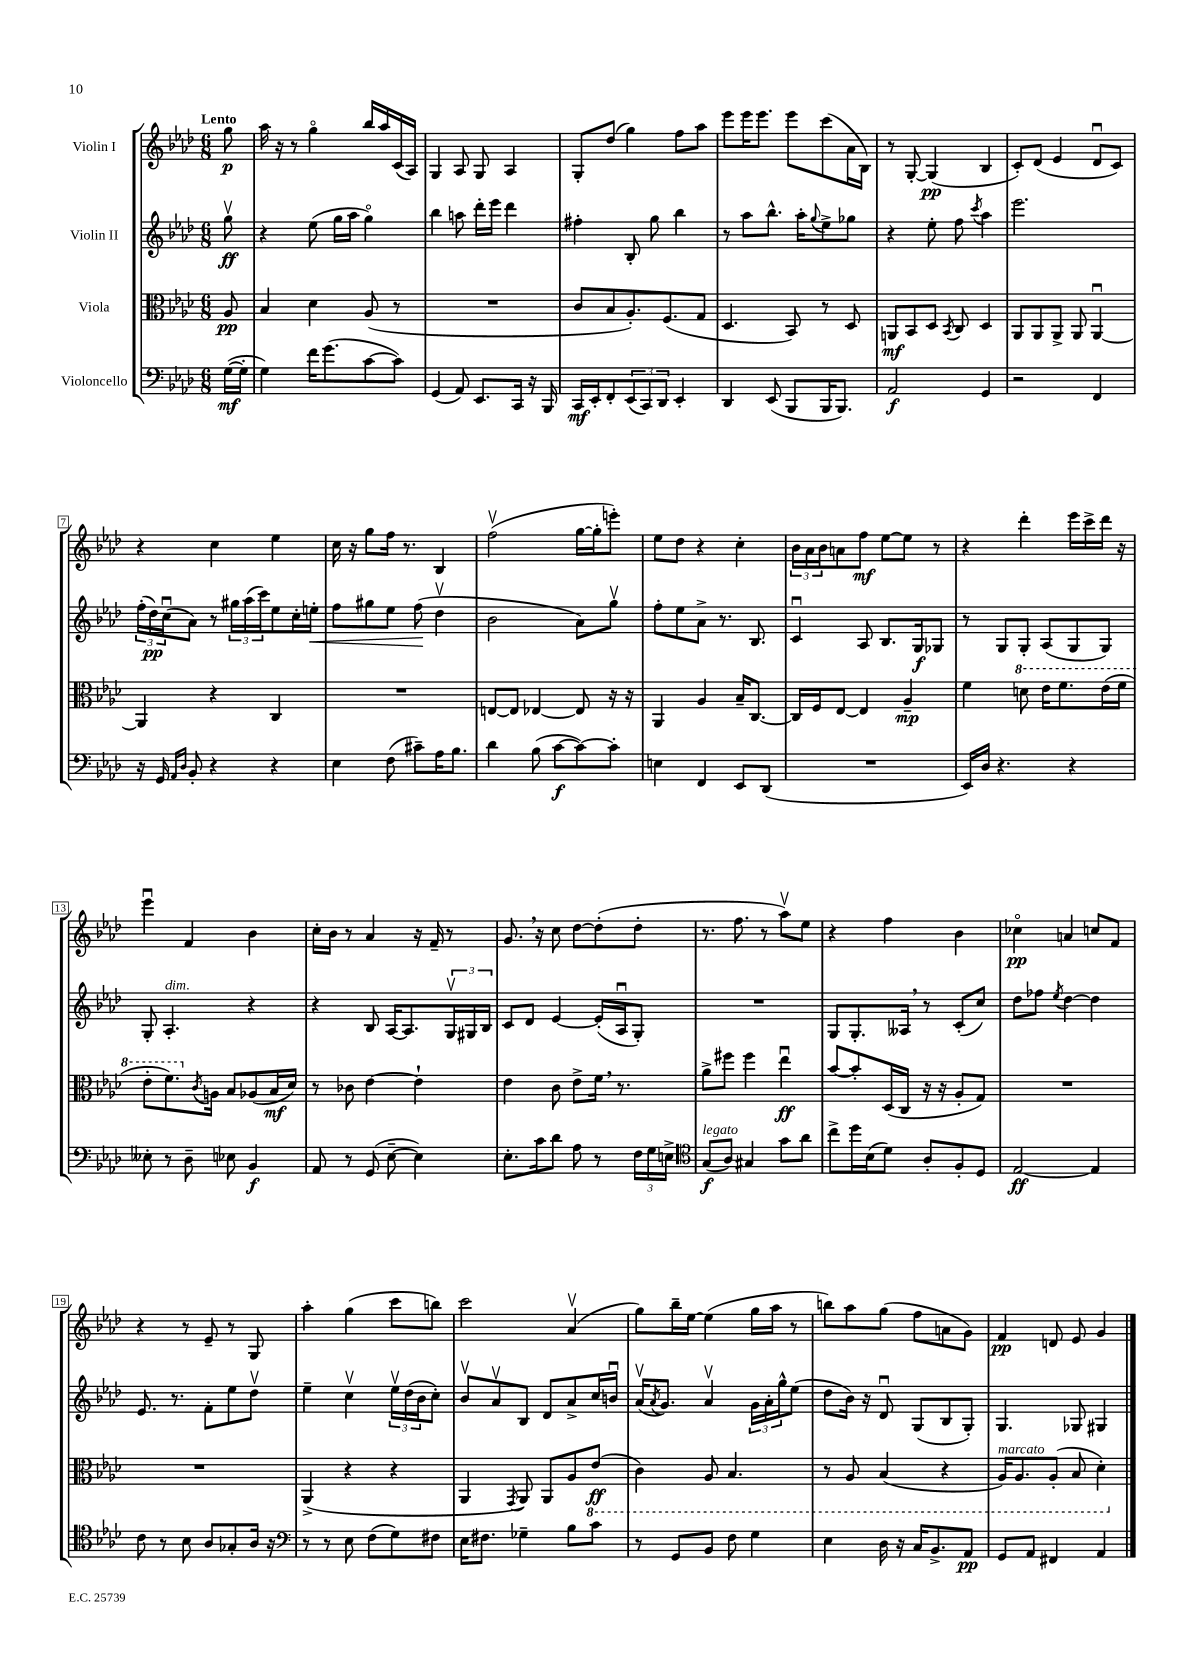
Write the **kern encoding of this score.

**kern	**dynam	**kern	**dynam	**kern	**dynam	**kern	**dynam
*part4	*part4	*part3	*part3	*part2	*part2	*part1	*part1
*staff4	*staff4	*staff3	*staff3	*staff2	*staff2	*staff1	*staff1
*I"Violoncello	*	*I"Viola	*	*I"Violin II	*	*I"Violin I	*
*clefF4	*	*clefC3	*	*clefG2	*	*clefG2	*
*k[b-e-a-d-]	*	*k[b-e-a-d-]	*	*k[b-e-a-d-]	*	*k[b-e-a-d-]	*
*M6/8	*	*M6/8	*	*M6/8	*	*M6/8	*
=	=	=	=	=	=	=	=
!	!	!	!	!	!	!LO:TX:a:B:t=Lento	!
([16G\LL	mf	8A-/	pp	8ggv\	ff	8gg\	p
16G'\JJ]	.	.	.	.	.	.	.
=1	=1	=1	=1	=1	=1	=1	=1
4G\)	.	4B-/	.	4r	.	16aa-\	.
.	.	.	.	.	.	16r	.
.	.	.	.	.	.	8r	.
16f\KL	.	4d-\	.	(8ee-\	.	4gg\	.
(8.g\	.	.	.	.	.	.	.
.	.	.	.	16gg\LL	.	.	.
.	.	.	.	16aa-\JJ	.	.	.
[8c\	.	(8A-/	.	4gg\)	.	16bb-/LL	.
.	.	.	.	.	.	16aa-/	.
8c\J])	.	8r	.	.	.	(16c/	.
.	.	.	.	.	.	16A-/JJ)	.
=2	=2	=2	=2	=2	=2	=2	=2
(4GG/	.	2.r	.	4bb-\	.	4G/	.
8AA-/)	.	.	.	8aan\	.	8A-/	.
8.EE-/L	.	.	.	16ddd-'\LL	.	8G/	.
.	.	.	.	16eee-\JJ	.	.	.
.	.	.	.	4ddd-\	.	4A-/	.
16CC/Jk	.	.	.	.	.	.	.
16r	.	.	.	.	.	.	.
16BBB-/	.	.	.	.	.	.	.
=3	=3	=3	=3	=3	=3	=3	=3
16CC/LL	mf	8c/L	.	4ff#X'\	.	8G'/L	.
16EE-'/J	.	.	.	.	.	.	.
8FF'/	.	8B-/	.	.	.	(8dd-/J	.
(12EE-/	.	8.A-'/)	.	8B-'/	.	4gg\)	.
12CC/)	.	.	.	.	.	.	.
.	.	.	.	8gg\	.	.	.
12DD-/J	.	.	.	.	.	.	.
.	.	(8.F/	.	.	.	.	.
4EE-'/	.	.	.	4bb-\	.	8ff\L	.
.	.	8G/J	.	.	.	8aa-\J	.
=4	=4	=4	=4	=4	=4	=4	=4
4DD-/	.	4.D-/	.	8r	.	8eee-\L	.
.	.	.	.	8aa-\L	.	16eee-\K	.
.	.	.	.	.	.	8.eee-\J	.
(8EE-/	.	.	.	8.bb-^^\J	.	.	.
8BBB-/L	.	8BB-/)	.	.	.	8eee-\L	.
.	.	.	.	16aa-'\KL	.	.	.
.	.	.	.	8qqgg/	.	.	.
16BBB-/K	.	8r	.	8ee-^\	.	(8ccc\	.
8.BBB-/J)	.	.	.	.	.	.	.
.	.	8D-/	.	8gg-X\J	.	16a-\L	.
.	.	.	.	.	.	16B-\JJ)	.
=5	=5	=5	=5	=5	=5	=5	=5
2AA-/	f	8AAn/L	mf	4r	.	8r	.
.	.	8BB-/	.	.	.	[8G'/	.
.	.	8D-/J	.	8ee-'\	.	(4G/]	pp
.	.	8qBB-/	.	.	.	.	.
.	.	8C/	.	8ff\	.	.	.
.	.	.	.	8qccc/	.	.	.
4GG/	.	4D-/	.	4aa-\	.	4B-/	.
=6	=6	=6	=6	=6	=6	=6	=6
2r	.	8AA-/L	.	2.eee-\	.	8c'/L)	.
.	.	8AA-/	.	.	.	(8d-/J	.
.	.	8AA-^/J	.	.	.	4e-/	.
.	.	8AA-/	.	.	.	.	.
4FF/	.	[4AA-u/	.	.	.	8d-u/L	.
.	.	.	.	.	.	8c/J)	.
!!LO:LB:g=z
=7	=7	=7	=7	=7	=7	=7	=7
16r	.	4AA-/]	.	(24ff'\LL	.	4r	.
.	.	.	.	24dd-\)	pp	.	.
16GG/	.	.	.	.	.	.	.
.	.	.	.	(24ccu\J	.	.	.
16qqAA-/LL	.	.	.	.	.	.	.
16qqD-/JJ	.	.	.	.	.	.	.
8BB-'/	.	.	.	8a-\J)	.	.	.
4r	.	4r	.	8r	.	4cc\	.
.	.	.	.	24gg#X\LL	.	.	.
.	.	.	.	(24aa-\	.	.	.
.	.	.	.	24ccc\J)	.	.	.
4r	.	4C/	.	8ee-\	.	4ee-\	.
.	.	.	.	16cc'\L	.	.	.
!	!	!	!	!	!LO:HP:b	!	!
.	.	.	.	16een'\JJ	<	.	.
=8	=8	=8	=8	=8	=8	=8	=8
4E-\	.	2.r	.	8ff\L	.	16cc\	.
.	.	.	.	.	.	16r	.
.	.	.	.	8gg#X\	.	8gg\L	.
(8F\	.	.	.	8ee-\J	.	16ff\Jk	.
.	.	.	.	.	.	8.r	.
8c#X~\L)	.	.	.	(8ff\	.	.	.
16A-\K	.	.	.	4dd-v\	[	4B-/	.
8.B-\J	.	.	.	.	.	.	.
=9	=9	=9	=9	=9	=9	=9	=9
4d-\	.	[8En/L	.	2b-\	.	(2ffv\	.
.	.	8E/J]	.	.	.	.	.
(8B-\	.	[4E-X/	.	.	.	.	.
[8c\L	f	.	.	.	.	.	.
8c\_)	.	8E-/]	.	8a-\L)	.	[16gg\LL	.
.	.	.	.	.	.	16gg'\J]	.
8c'\J]	.	16r	.	8ggv\J	.	8eeen'\J)	.
.	.	16r	.	.	.	.	.
=10	=10	=10	=10	=10	=10	=10	=10
4En\	.	4AA-/	.	8ff'\L	.	8ee-\L	.
.	.	.	.	8ee-\	.	8dd-\J	.
4FF/	.	4A-/	.	8a-^\J	.	4r	.
.	.	.	.	8.r	.	.	.
8EE-/L	.	16B-~/KL	.	.	.	4cc'\	.
.	.	[8.C/J	.	8.B-/	.	.	.
(8DD-/J	.	.	.	.	.	.	.
=11	=11	=11	=11	=11	=11	=11	=11
2.r	.	16C/LL]	.	4cu/	.	24b-\LL	.
.	.	.	.	.	.	24a-\	.
.	.	16F/J	.	.	.	.	.
.	.	.	.	.	.	24b-\J	.
.	.	[8E-/J	.	.	.	8an\	.
.	.	4E-/]	.	8A-/	.	8ff\J	mf
.	.	.	.	8.B-/L	.	[8ee-\L	.
.	.	4A-~/	mp	.	.	8ee-\J]	.
.	.	.	.	16G/k	f	.	.
.	.	.	.	8G-X/J	.	8r	.
=12	=12	=12	=12	=12	=12	=12	=12
16EE-/LL)	.	4f\	.	8r	.	4r	.
16D-/JJ	.	.	.	.	.	.	.
4.r	.	.	.	8G/L	.	.	.
*	*	*8va	*	*	*	*	*
.	.	8ddn\	.	8G'/J	.	4ddd-'\	.
.	.	16ee-\KL	.	(8A-/L	.	.	.
.	.	8.ff\	.	.	.	.	.
4r	.	.	.	8G/	.	16eee-\LL	.
.	.	.	.	.	.	16ccc^\	.
.	.	(16ee-\L	.	8G/J)	.	16ddd-\JJ	.
.	.	16ff\JJ	.	.	.	16r	.
!!LO:LB:g=z
=13	=13	=13	=13	=13	=13	=13	=13
8E--X'\	.	8ee-'\L	.	8G'/	.	4eee-u\	.
!	!	!	!	!LO:TX:a:i:t=dim.	!	!	!
8r	.	8.ff\)	.	4.A-'/	.	.	.
8D-~\	.	.	.	.	.	4f/	.
*	*	*X8va	*	*	*	*	*
.	.	8qc/	.	.	.	.	.
.	.	16An\Jk	.	.	.	.	.
8E-X\	.	8B-/L	.	.	.	.	.
4BB-/	f	(8A-X/	.	4r	.	4b-\	.
.	.	16B-/L	mf	.	.	.	.
.	.	16d-/JJ)	.	.	.	.	.
=14	=14	=14	=14	=14	=14	=14	=14
8AA-/	.	8r	.	4r	.	16cc'\LL	.
.	.	.	.	.	.	16b-\JJ	.
8r	.	8c-X\	.	.	.	8r	.
(8GG/	.	[4e-\	.	8B-/	.	4a-/	.
[8E-~\	.	.	.	[16A-/KL	.	.	.
.	.	.	.	8.A-/]	.	.	.
4E-\])	.	4e-`\]	.	.	.	16r	.
.	.	.	.	.	.	16f~/	.
.	.	.	.	24Gv/L	.	8r	.
.	.	.	.	24G#X/	.	.	.
.	.	.	.	24B-/JJ	.	.	.
=15	=15	=15	=15	=15	=15	=15	=15
8.E-'\L	.	4e-\	.	8c/L	.	8.g,/	.
.	.	.	.	8d-/J	.	.	.
16c\k	.	.	.	.	.	16r	.
8d-\J	.	8c\	.	[4e-/	.	8cc\	.
8A-\	.	8e-^\L	.	.	.	[8dd-\L	.
8r	.	16f,\Jk	.	(16e-'/LL]	.	(8dd-'\]	.
.	.	8.r	.	16A-u/J	.	.	.
24F\LL	.	.	.	8G'/J)	.	8dd-'\J	.
24G\	.	.	.	.	.	.	.
24En^\JJ	.	.	.	.	.	.	.
=16	=16	=16	=16	=16	=16	=16	=16
*clefC4	*	*	*	*	*	*	*
!LO:TX:a:i:t=legato	!	!	!	!	!	!	!
(8G/L	f	8a-^\L	.	2.r	.	8.r	.
8A-/J)	.	8ff#X\J	.	.	.	.	.
.	.	.	.	.	.	8.ff\	.
4G#X/	.	4ff#\	.	.	.	.	.
.	.	.	.	.	.	8r	.
8g\L	.	4ee-u\	ff	.	.	8aa-v\L)	.
8a-\J	.	.	.	.	.	8ee-\J	.
=17	=17	=17	=17	=17	=17	=17	=17
8cc^\L	.	[8b-/L	.	8G/L	.	4r	.
16dd-\L	.	8b-'/]	.	8.G'/	.	.	.
(16B-\J	.	.	.	.	.	.	.
8d-\J)	.	(16D-/L	.	.	.	4ff\	.
.	.	16C/JJ	.	16A--X,/Jk	.	.	.
8A-'/L	.	16r	.	8r	.	.	.
.	.	16r	.	.	.	.	.
8F'/	.	8A-'/L	.	(8c'/L	.	4b-\	.
8D-/J	.	8G/J)	.	8cc/J)	.	.	.
=18	=18	=18	=18	=18	=18	=18	=18
[2E-/	ff	2.r	.	8dd-\L	.	4cc-X\	pp
.	.	.	.	8ff-X\J	.	.	.
.	.	.	.	8qee-/	.	.	.
.	.	.	.	[4dd-\	.	4an/	.
4E-/]	.	.	.	4dd-\]	.	8ccn/L	.
.	.	.	.	.	.	8f/J	.
!!LO:LB:g=z
=19	=19	=19	=19	=19	=19	=19	=19
8c\	.	2.r	.	8.e-/	.	4r	.
8r	.	.	.	.	.	.	.
.	.	.	.	8.r	.	.	.
8B-\	.	.	.	.	.	8r	.
8A-/L	.	.	.	8f'\L	.	8e-~/	.
8G-X'/	.	.	.	8ee-\	.	8r	.
16A-/Jk	.	.	.	8dd-v\J	.	8G/	.
16r	.	.	.	.	.	.	.
=20	=20	=20	=20	=20	=20	=20	=20
*clefF4	*	*	*	*	*	*	*
8r	.	(4AA-^/	.	4ee-~\	.	4aa-'\	.
8r	.	.	.	.	.	.	.
8E-\	.	4r	.	4ccv\	.	(4gg\	.
(8F\L	.	.	.	.	.	.	.
8G\)	.	4r	.	24ee-v\LL	.	8ccc\L	.
.	.	.	.	(24dd-\	.	.	.
.	.	.	.	24b-\J	.	.	.
8F#X\J	.	.	.	8cc'\J)	.	8bbn\J)	.
=21	=21	=21	=21	=21	=21	=21	=21
16E-\KL	.	4AA-/	.	8b-v/L	.	2ccc\	.
8.F#X\J	.	.	.	.	.	.	.
.	.	.	.	8a-v/	.	.	.
.	.	8qGG/	.	.	.	.	.
4G-X~\	.	8AA-/)	.	8B-/J	.	.	.
.	.	8AA-/L	.	8d-/L	.	.	.
8B-\L	.	8A-/	.	8a-^/	.	(4a-v/	.
*	*	*8ba	*	*	*	*	*
8c\J	.	(8E-/J	ff	16cc/L	.	.	.
.	.	.	.	16bnu/JJ	.	.	.
=22	=22	=22	=22	=22	=22	=22	=22
8r	.	4C\)	.	(16a-v/KL	.	8gg\L)	.
.	.	.	.	8qa-/	.	.	.
.	.	.	.	8.g/J)	.	.	.
8GG/L	.	.	.	.	.	16bb-~\L	.
.	.	.	.	.	.	[16ee-\JJ	.
8BB-/J	.	8AA-/	.	4a-v/	.	(4ee-\]	.
8F\	.	4.BB-/	.	.	.	.	.
4G\	.	.	.	24g\LL	.	16gg\LL	.
.	.	.	.	24a-'\	.	.	.
.	.	.	.	.	.	16aa-\JJ	.
.	.	.	.	24gg^^\J	.	.	.
.	.	.	.	(8ee-\J	.	8r	.
=23	=23	=23	=23	=23	=23	=23	=23
4E-\	.	8r	.	8dd-\L	.	8bbn\L)	.
.	.	8AA-/	.	16b-\Jk)	.	8aa-\	.
.	.	.	.	16r	.	.	.
16D-\	.	(4BB-/	.	8d-u/	.	(8gg\J	.
16r	.	.	.	.	.	.	.
16C/KL	.	.	.	(8G/L	.	8ff\L	.
8.BB-^/	.	.	.	.	.	.	.
.	.	4r	.	8B-/	.	8an\	.
8AA-/J	pp	.	.	8G'/J)	.	8g\J)	.
=24	=24	=24	=24	=24	=24	=24	=24
!	!	!LO:TX:a:i:t=marcato	!	!	!	!	!
8GG/L	.	16AA-/KL)	.	4.G/	.	4f/	pp
.	.	8.AA-/	.	.	.	.	.
8AA-/J	.	.	.	.	.	.	.
4FF#X/	.	(8AA-'/J	.	.	.	8dn/	.
.	.	8BB-/	.	8G-X/	.	8e-/	.
4AA-/	.	4D-'\)	.	4G#X/	.	4g/	.
*	*	*X8ba	*	*	*	*	*
==	==	==	==	==	==	==	==
*-	*-	*-	*-	*-	*-	*-	*-
